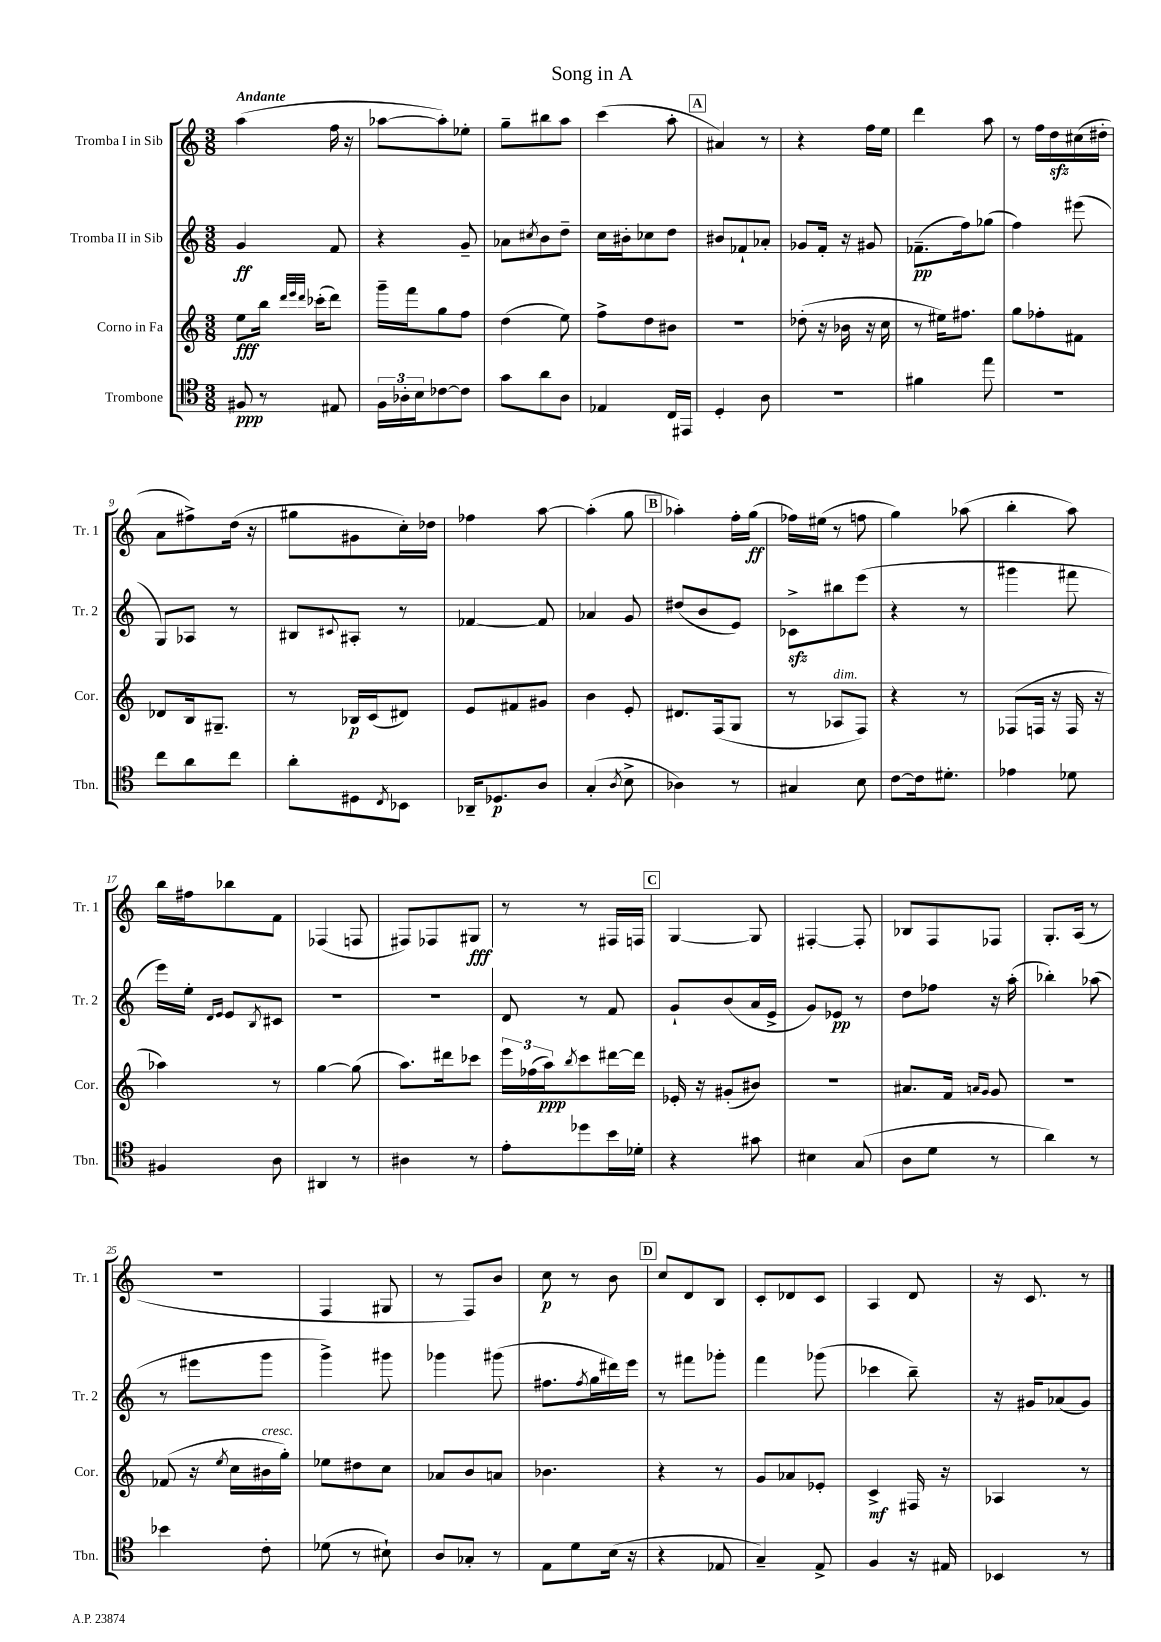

**kern	**kern	**kern	**kern
*staff4	*staff3	*staff2	*staff1
*clefC4	*clefG2	*clefG2	*clefG2
*k[]	*k[]	*k[]	*k[]
*M3/8	*M3/8	*M3/8	*M3/8
8F#	8ee	4g	(4aa
8r	16bb	.	.
.	32qqddd	.	.
.	32qqeee	.	.
.	32qqddd	.	.
.	(16ccc-'	.	.
8E#	8ddd)	8f	16ff
.	.	.	16r
=	=	=	=
24F	16ggg~	4r	[8aa-
24A-'	.	.	.
.	16fff	.	.
24B	.	.	.
[8c-	8gg	.	8aa-'])
8c-]	8ff	8g~	8ee-'
=	=	=	=
8g	(4dd	8a-	8gg~
.	.	8qcc#	.
8a	.	8b	8bb#
8A	8ee)	8dd~	8aa
=	=	=	=
4E-	8ff^	16cc	(4ccc
.	.	16b#'	.
.	8dd	8cc-	.
16C	8b#	8dd	8aa'
16EE#	.	.	.
=	=	=	=
4D'	4.r	8b#	4a#)
.	.	8f-`	.
8A	.	8a-'	8r
=	=	=	=
4.r	(8dd-'	8g-	4r
.	16r	16f'	.
.	16b-	16r	.
.	16r	8g#	16ff
.	16cc	.	16ee
=	=	=	=
4f#	8r	(8.f-~	4ddd
.	16ee#)	.	.
.	8.ff#	16ff)	.
8ee	.	(8gg-	8aa
=	=	=	=
4.r	8gg	4ff)	8r
.	8ff-'	.	16ff
.	.	.	16dd
.	8f#	(8eee#	(16cc#
.	.	.	16dd#'
=	=	=	=
8cc	8d-	8G)	8a
8a	16B	8A-	8ff#^)
.	8.G#~	.	.
8cc	.	8r	(16dd
.	.	.	16r
=	=	=	=
8a'	8r	8B#	8gg#
.	.	8qqc#	.
8D#	16B-	8A#'	8g#
.	(16c	.	.
8qC	.	.	.
8BB-	8d#)	8r	16cc')
.	.	.	16dd-
=	=	=	=
16AA-~	8e	[4f-	4ff-
8.D-	.	.	.
.	8f#	.	.
8A	8g#	8f-]	[8aa
=	=	=	=
(4G'	4b	4a-	(4aa']
8qA	.	.	.
8B^	8e'	8g	8gg
=	=	=	=
4A-)	8.d#	(8dd#	4aa-')
.	.	8b	.
.	(16F	.	.
8r	8G	8e)	16ff'
.	.	.	(16gg
=	=	=	=
4G#	8r	8c-^	16ff-)
.	.	.	(16ee#
.	8A-	8bb#	8r
8B	8F)	(8eee	8ff
=	=	=	=
[8c	4r	4r	4gg)
16c]	.	.	.
8.d#'	.	.	.
.	8r	8r	(8aa-
=	=	=	=
4e-	(8F-	4ggg#	4bb'
.	16F	.	.
.	16r	.	.
8d-	16F	8fff#	8aa)
.	16r	.	.
=	=	=	=
4F#	4aa-)	16eee)	16bb
.	.	16ee'	16ff#
.	.	16qqd	.
.	.	16qqe	.
.	.	8e	8bb-
.	.	8qB	.
8A	8r	8c#	8f
=	=	=	=
4AA#	[4gg	4.r	(4F-
8r	(8gg]	.	8F
=	=	=	=
4A#	8.aa)	4.r	8F#)
.	.	.	8F-
.	16ddd#	.	.
8r	8ccc-	.	8G#
=	=	=	=
8e'	24eee	8d	8r
.	(24ff-	.	.
.	24aa)	.	.
.	8qbb	.	.
8dd-	8ccc	8r	8r
16b	[16ddd#	8f	16F#
16d-'	16ddd#]	.	16F
=	=	=	=
4r	16e-'	8g`	[4G
.	16r	.	.
.	(8g#'	(8b	.
8g#	8b#)	16a	8G]
.	.	16e^	.
=	=	=	=
4B#	4.r	8g)	[4F#'
.	.	8e-	.
(8G	.	8r	8F#']
=	=	=	=
8A	8.a#	8dd	8B-
8d	.	8ff-	8F
.	16f	.	.
.	16qqa	.	.
.	16qqg	.	.
8r	8g	16r	8F-
.	.	(16aa'	.
=	=	=	=
4a)	4.r	4bb-')	8.G'
.	.	.	(16A
8r	.	(8aa-	8r
=	=	=	=
4b-	(8f-	8r	4.r
.	16r	8eee#	.
.	8qee	.	.
.	16cc	.	.
8c'	16b#	8ggg	.
.	16gg')	.	.
=	=	=	=
(8d-	8ee-	4ggg^)	4F
8r	8dd#	.	.
8B#`)	8cc	8ggg#	8G#
=	=	=	=
8A	8a-	4ggg-	8r
8G-'	8b	.	8F)
8r	8a	(8ggg#	8b
=	=	=	=
8E	4.b-	8.ff#	8cc
8d	.	.	8r
.	.	8qff#	.
.	.	16gg	.
(16B	.	16ddd#)	8b
16r	.	16eee	.
=	=	=	=
4r	4r	8r	8cc
.	.	8fff#	8d
8E-	8r	8ggg-'	8B
=	=	=	=
4G~)	8g	4fff	8c'
.	8a-	.	8d-
8E^	8e-'	(8ggg-	8c
=	=	=	=
4F	4c^	4ccc-	4A
16r	16F#	8bb~)	8d
16E#	16r	.	.
=	=	=	=
4BB-	4A-	16r	16r
.	.	16g#	8.c
.	.	(8a-	.
8r	8r	8g#)	8r
==	==	==	==
*-	*-	*-	*-
